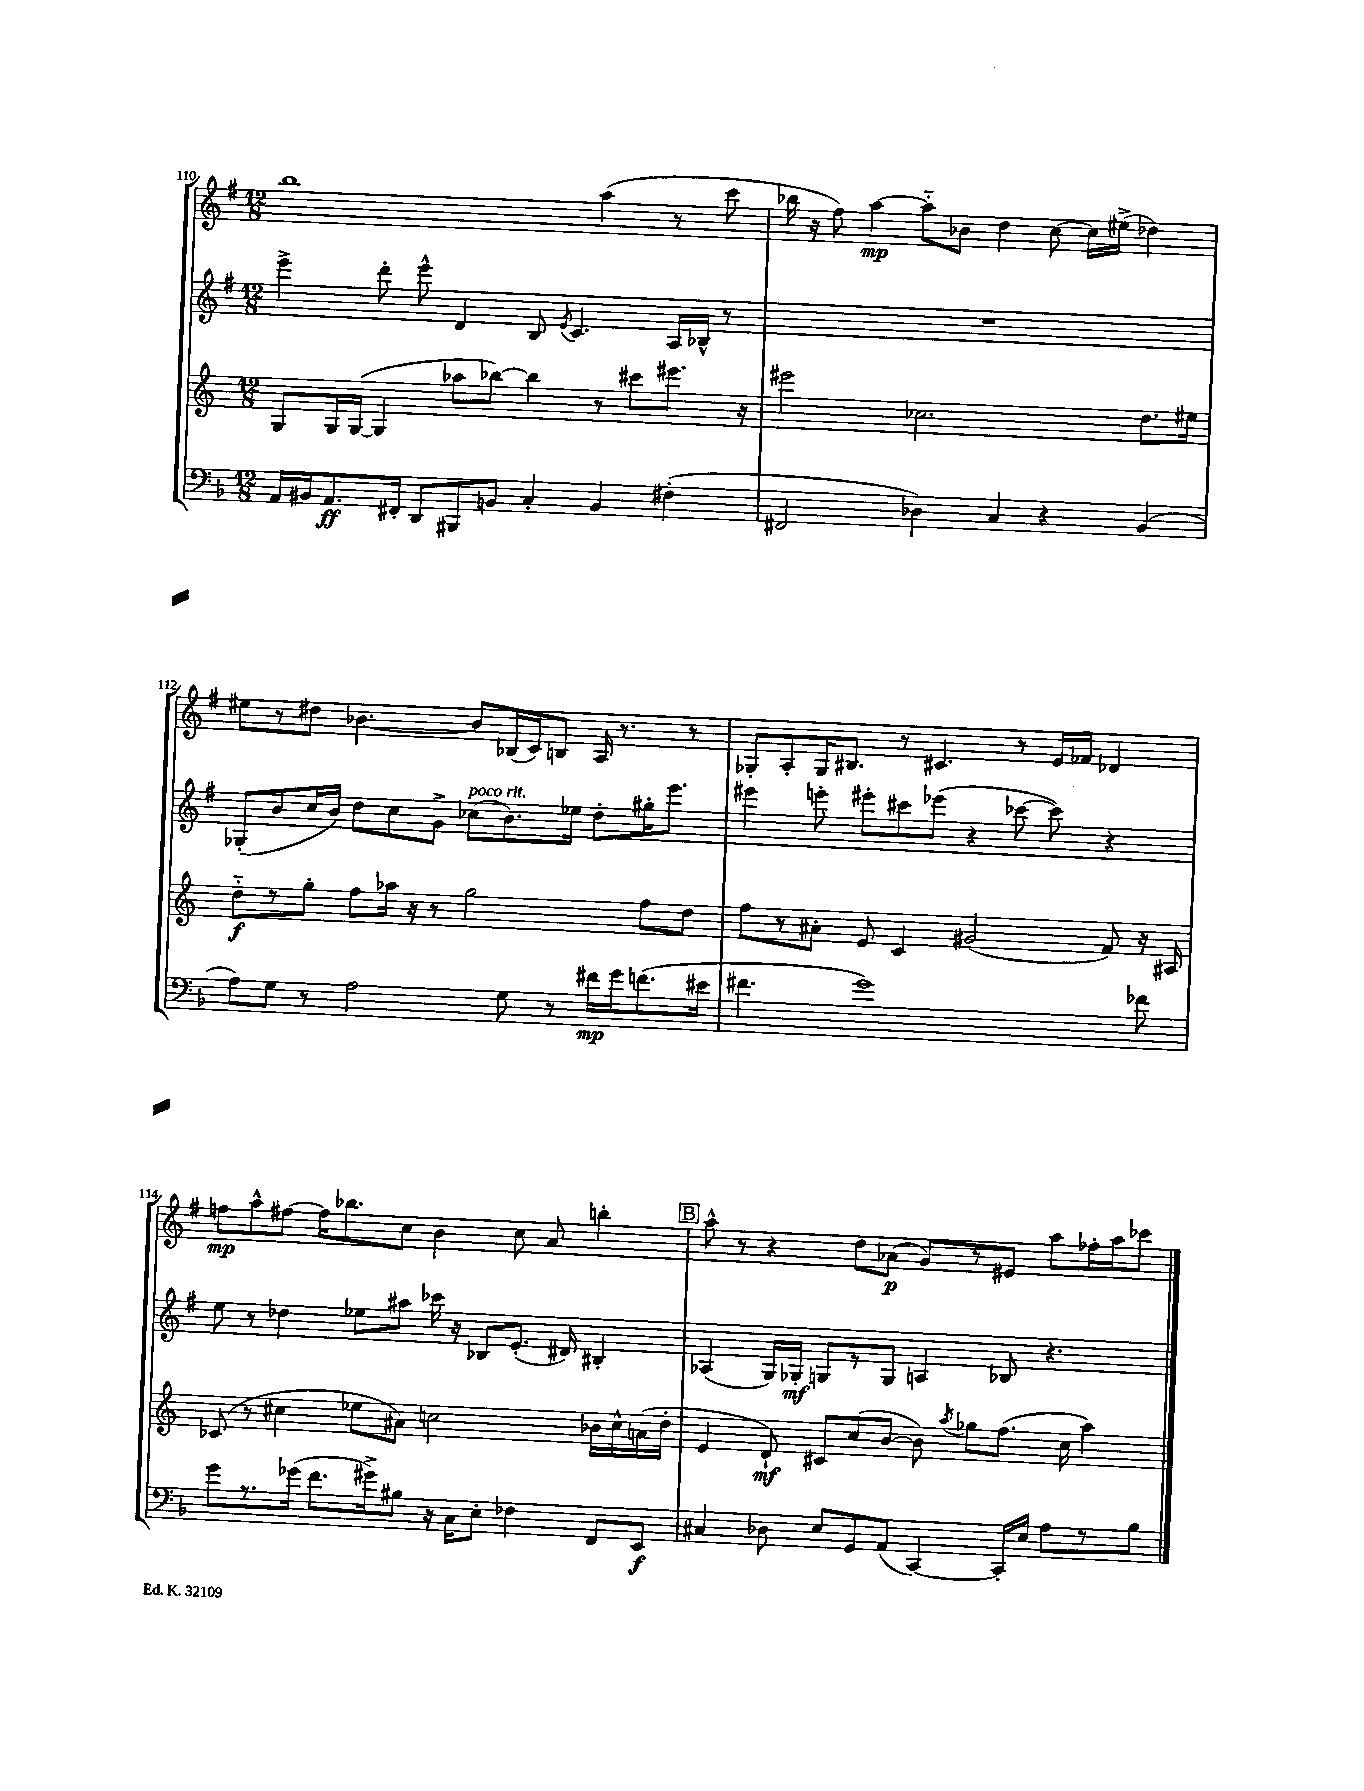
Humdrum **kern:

**kern	**dynam	**kern	**dynam	**kern	**dynam	**kern	**dynam
*part4	*part4	*part3	*part3	*part2	*part2	*part1	*part1
*staff4	*staff4	*staff3	*staff3	*staff2	*staff2	*staff1	*staff1
*clefF4	*	*clefG2	*	*clefG2	*	*clefG2	*
*k[b-]	*	*k[]	*	*k[f#]	*	*k[f#]	*
*M12/8	*	*M12/8	*	*M12/8	*	*M12/8	*
=110	=110	=110	=110	=110	=110	=110	=110
16AA/LL	.	8G/L	.	4eee^\	.	1bb	.
16BB#X/J	.	.	.	.	.	.	.
8.AA/	ff	16G/L	.	.	.	.	.
.	.	([16G/JJ	.	.	.	.	.
.	.	4G/]	.	8ddd'\	.	.	.
16FF#X'/Jk	.	.	.	.	.	.	.
8DD/L	.	.	.	8eee^^\	.	.	.
8BBB#X/	.	8aa-X\L	.	4d/	.	.	.
8BBn/J	.	[8bb-X\J)	.	.	.	.	.
4C'/	.	4bb-\]	.	8B/	.	.	.
.	.	.	.	8qe/	.	.	.
.	.	.	.	4.c/	.	.	.
4BB/	.	8r	.	.	.	(4aa\	.
.	.	8ccc#X\L	.	.	.	.	.
(4F#X'\	.	8.eee#X\J	.	16A/LL	.	8r	.
.	.	.	.	16B-X^^/JJ	.	.	.
.	.	.	.	8r	.	8ccc\	.
.	.	16r	.	.	.	.	.
=111	=111	=111	=111	=111	=111	=111	=111
2FF#X/	.	2eee#X\	.	1.r	.	16bb-X\	.
.	.	.	.	.	.	16r	.
.	.	.	.	.	.	8ff#\)	.
.	.	.	.	.	.	[4aa\	mp
4D-X\)	.	2.cc-X\	.	.	.	8aa\L]	.
.	.	.	.	.	.	8b-X\J	.
4C/	.	.	.	.	.	4dd\	.
4r	.	.	.	.	.	[8cc\	.
.	.	.	.	.	.	16cc\LL]	.
.	.	.	.	.	.	(16ee#X^\JJ	.
(4BB-/	.	8.dd\L	.	.	.	4dd-X\)	.
.	.	16ee#X\Jk	.	.	.	.	.
!!LO:LB:g=z
=112	=112	=112	=112	=112	=112	=112	=112
8A\L)	.	8dd\L	f	(8G-X'/L	.	8ee#X\L	.
8G\J	.	8r	.	8b/	.	8r	.
8r	.	8gg'\J	.	16cc/L	.	8dd#X\J	.
.	.	.	.	16b/JJ)	.	.	.
2A\	.	8ff\L	.	8dd\L	.	[4.b-X\	.
.	.	16aa-X\Jk	.	8cc\	.	.	.
.	.	16r	.	.	.	.	.
.	.	8r	.	8g^\J	.	.	.
!	!	!	!	!LO:TX:a:i:t=poco rit.	!	!	!
.	.	2gg\	.	(8cc-X\L	.	8b-/L]	.
8G\	.	.	.	8.b\)	.	(16B-X/L	.
.	.	.	.	.	.	16c/J)	.
8r	.	.	.	.	.	8Bn/J	.
.	.	.	.	16ee-X\Jk	.	.	.
16f#X\LL	mp	.	.	8dd'\L	.	16A/	.
16g\J	.	.	.	.	.	8.r	.
(8.fn\	.	8ff\L	.	16gg#X'\K	.	.	.
.	.	.	.	8.eee\J	.	.	.
.	.	8dd\J	.	.	.	8r	.
16e#X\Jk	.	.	.	.	.	.	.
=113	=113	=113	=113	=113	=113	=113	=113
4.f#X\	.	8ff\L	.	4eee#X\	.	8G-X'/L	.
.	.	8r	.	.	.	8A'/	.
.	.	8a#X'\J	.	8eeen'\	.	16G-/K	.
.	.	.	.	.	.	8.B#X/J	.
1g)	.	8e/	.	8eee#X'\L	.	.	.
.	.	4c/	.	8ccc#X\	.	8r	.
.	.	.	.	(8eee-X\J	.	4.c#X/	.
.	.	(2g#X/	.	4r	.	.	.
.	.	.	.	[8ccc-X\	.	8r	.
.	.	.	.	8ccc-\])	.	16e/LL	.
.	.	.	.	.	.	16f-X/JJ	.
.	.	8f/)	.	4r	.	4d-X/	.
8f-X\	.	16r	.	.	.	.	.
.	.	16A#X/	.	.	.	.	.
!!LO:LB:g=z
=114	=114	=114	=114	=114	=114	=114	=114
8g\L	.	(8c-X/	.	8ee\	.	8ffn\L	mp
8.r	.	8r	.	8r	.	8aa^^\	.
.	.	4cc#X\	.	4dd-X\	.	[8ff#X\J	.
(16g-X\Jk	.	.	.	.	.	.	.
8.f\L	.	.	.	.	.	16ff#\KL]	.
.	.	.	.	.	.	8.bb-X\	.
.	.	8ee-X\L	.	8ee-X\L	.	.	.
16g#X^\k)	.	.	.	.	.	.	.
8B#X\J	.	8a#X\J)	.	8aa#X\J	.	8cc\J	.
16r	.	2ccn\	.	16ccc-X\	.	4b\	.
16C\KL	.	.	.	16r	.	.	.
8E'\J	.	.	.	8B-X/L	.	.	.
4F-X\	.	.	.	(8.e'/J	.	8cc\	.
.	.	.	.	.	.	8a/	.
.	.	.	.	16d#X/)	.	.	.
8FF/L	.	16b-X\LL	.	4B#X'/	.	4bbn'\	.
.	.	16cc^^\	.	.	.	.	.
8EE/J	f	(16an\	.	.	.	.	.
.	.	16dd'\JJ	.	.	.	.	.
!!LO:REH:place=s1:t=B
=115	=115	=115	=115	=115	=115	=115	=115
4C#X/	.	4e/	.	(4A-X/	.	8aa^^\	.
.	.	.	.	.	.	8r	.
8D-X\	.	8d`/)	mf	16G/LL)	.	4r	.
.	.	.	.	16G-X'/JJ	mf	.	.
8E/L	.	8c#X/L	.	8Gn/L	.	.	.
8GG/	.	(8cc/	.	8r	.	8dd\L	.
(8AA/J	.	[8b/J	.	8G/J	.	(8a-X\J	p
[4CC/)	.	8b\])	.	4An/	.	8g/L)	.
.	.	8qaa/	.	.	.	.	.
.	.	8gg-X\L	.	.	.	8r	.
16CC'/LL]	.	(8.ff\J	.	8B-X/	.	8e#X/J	.
16E/JJ	.	.	.	.	.	.	.
8A\L	.	.	.	4.r	.	8aa\L	.
.	.	16cc\	.	.	.	.	.
8r	.	4aa\)	.	.	.	16ff-X'\L	.
.	.	.	.	.	.	16aa\J	.
8B-\J	.	.	.	.	.	8ccc-X\J	.
==	==	==	==	==	==	==	==
*-	*-	*-	*-	*-	*-	*-	*-
